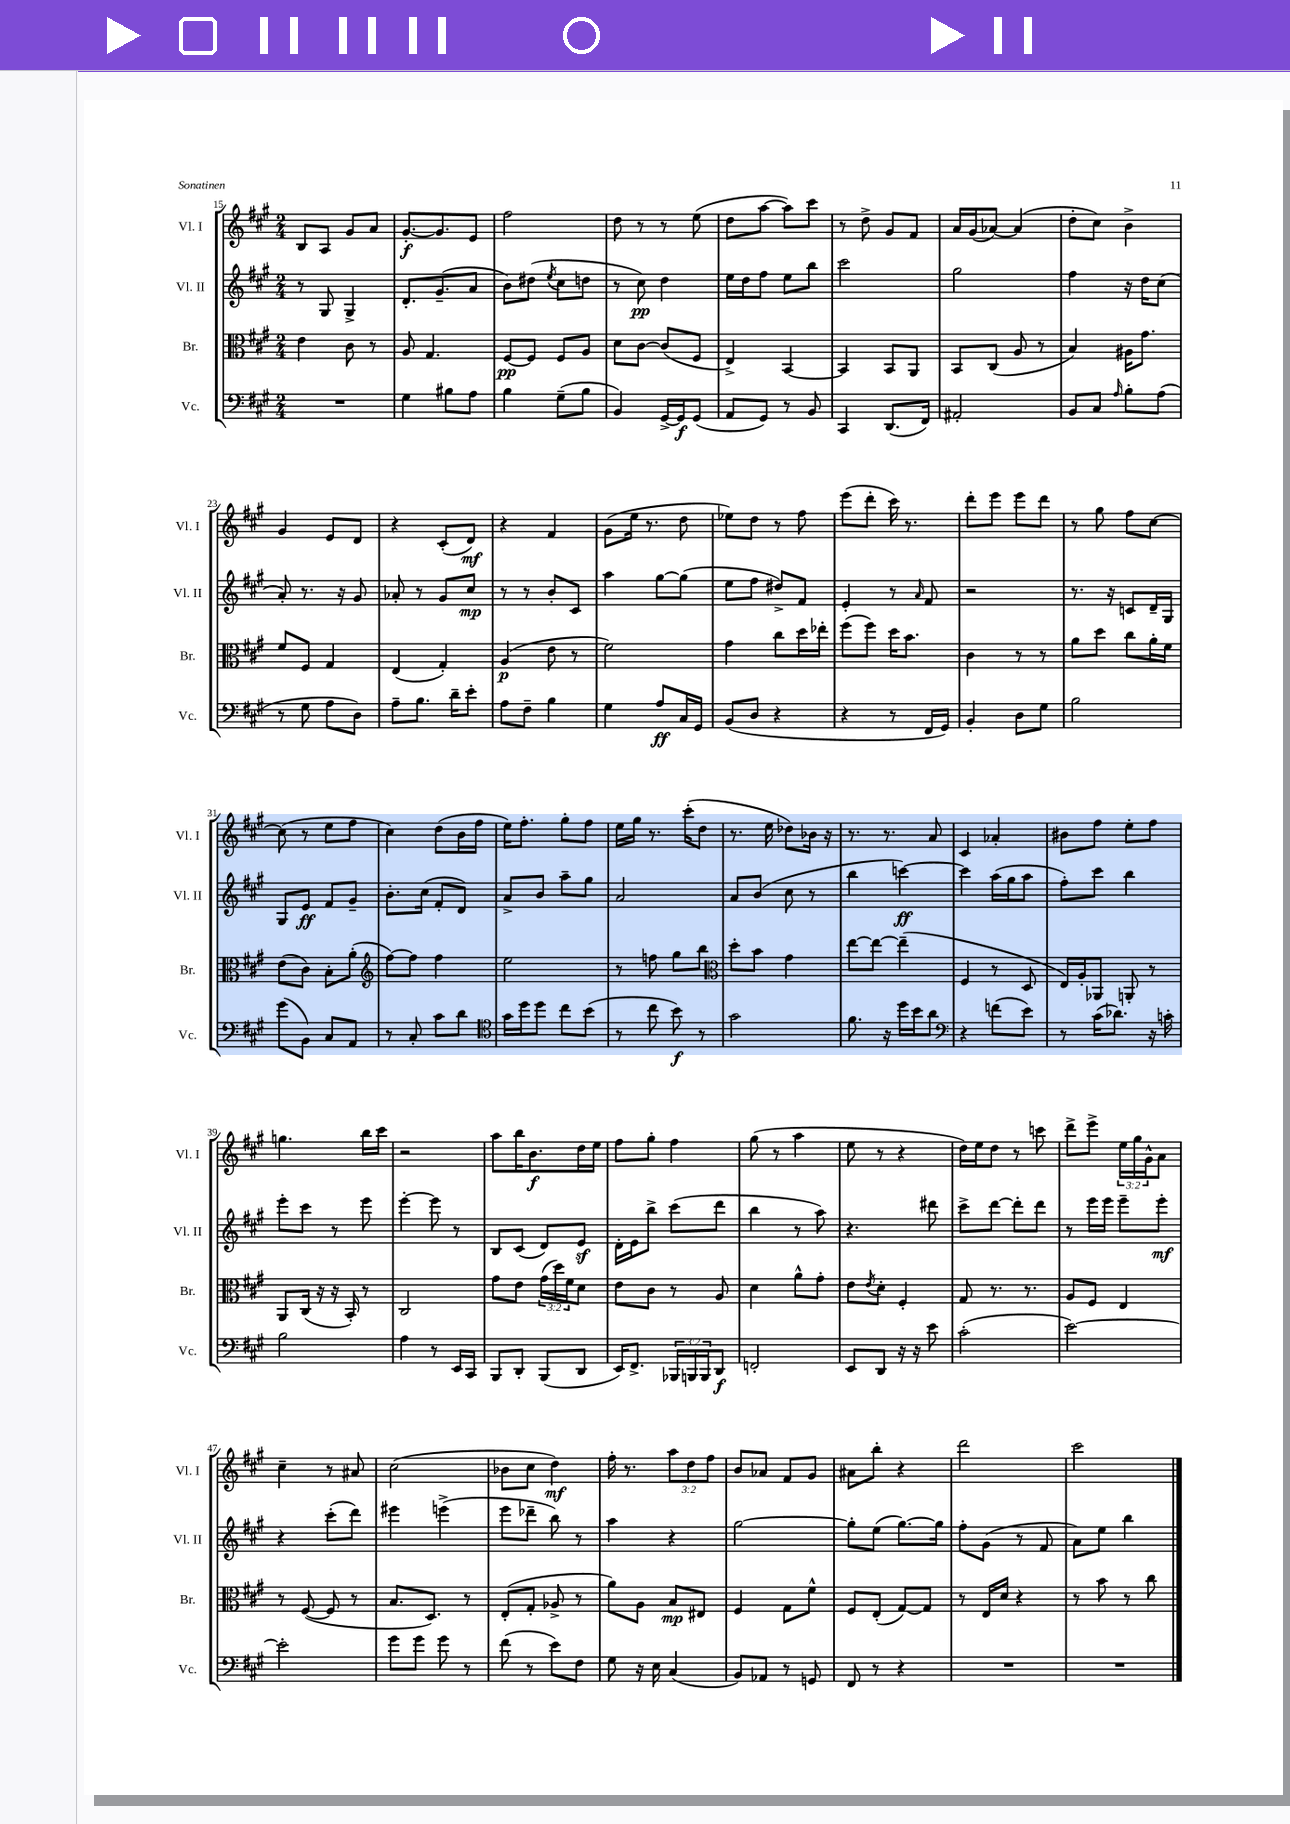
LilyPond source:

<<
\new StaffGroup <<
\new Staff = "s0" \with { instrumentName = "Vl. I" shortInstrumentName = "Vl. I" } {
    \clef treble \key a \major \numericTimeSignature \time 2/4 \override Staff.TupletNumber.text = #tuplet-number::calc-fraction-text
    b8 a8 gis'8 a'8 |
    gis'8.~-.\f gis'8. e'8 |
    fis''2 |
    d''8 r8 r8 e''8( |
    d''8 a''8~ a''8) cis'''8 |
    r8 d''8-> gis'8 fis'8 |
    a'16 gis'16( aes'8~) aes'4( |
    d''8-. cis''8) b'4-> |
    gis'4 e'8 d'8 |
    r4 cis'8-.( d'8\mf) |
    r4 fis'4 |
    gis'8( e''16 r8. d''8 |
    ees''8) d''8 r8 fis''8 |
    e'''8( d'''8-. cis'''16) r8. |
    d'''8-. e'''8 e'''8 d'''8 |
    r8 gis''8 fis''8 cis''8~ |
    cis''8( r8 e''8 fis''8 |
    cis''4) d''8( b'16 fis''16 |
    e''16) fis''8.-. gis''8-. fis''8 |
    e''16 gis''16 r8. cis'''16-.( d''8 |
    r8. e''16 des''8) bes'16 r16 |
    r8. r8. a'8 |
    cis'4 aes'4-. |
    bis'8 fis''8 e''8-. fis''8 |
    g''4. b''16 cis'''16 |
    r2 |
    a''8 b''16 b'8.\f d''16 e''16 |
    fis''8 gis''8-. fis''4 |
    gis''8( r8 a''4 |
    e''8 r8 r4 |
    d''16) e''16 d''8 r8 c'''8 |
    d'''8-> e'''8-> \tuplet 3/2 { e''16 gis''16 gis'16-^ } a'8 |
    cis''4-- r8 ais'8 |
    cis''2( |
    bes'8 cis''8 d''4\mf) |
    fis''16-. r8. \tuplet 3/2 { a''8 d''8 fis''8 } |
    b'8 aes'8 fis'8 gis'8 |
    ais'8 b''8-. r4 |
    d'''2 |
    cis'''2 \bar "|." |
}
\new Staff = "s1" \with { instrumentName = "Vl. II" shortInstrumentName = "Vl. II" } {
    \clef treble \key a \major \numericTimeSignature \time 2/4
    r8 gis8 gis4-> |
    d'8.-. gis'8.--( a'8 |
    b'8) dis''8( \acciaccatura { e''8 } cis''8 d''8 |
    r8 cis''8\pp) d''4 |
    e''16 d''16 fis''8 e''8 b''8 |
    cis'''2 |
    gis''2 |
    fis''4 r16 d''16 cis''8( |
    a'8-.) r8. r16 gis'8 |
    aes'8-. r8 gis'8 cis''8\mp |
    r8 r8 b'8-. cis'8 |
    a''4 gis''8~ gis''8( |
    e''8 fis''8 dis''8->) fis'8 |
    e'4-. r8 \grace { a'16 } fis'8 |
    r2 |
    r8. r16 c'8 d'16-- gis16 |
    gis8 e'8\ff fis'8 gis'8-- |
    b'8.-. cis''16( fis'8-. d'8) |
    a'8-> b'8 a''8-- gis''8 |
    a'2 |
    a'8 b'8( cis''8 r8 |
    b''4 c'''4~\ff) |
    c'''4 a''16( gis''16 a''8 |
    fis''8-.) cis'''8 b''4 |
    e'''8-. cis'''8 r8 e'''8 |
    e'''4~-. e'''8 r8 |
    b8 cis'8( d'8) e'8\sf |
    d'16-. e'16 b''8-> cis'''8( d'''8 |
    b''4 r8 a''8) |
    r4. dis'''8 |
    cis'''8-> d'''8~ d'''8-. d'''8 |
    r8 e'''16 e'''16 e'''8-- e'''8-.\mf |
    r4 cis'''8-.( d'''8) |
    eis'''4 e'''4->( |
    e'''8 des'''8-- b''8) r8 |
    a''4 r4 |
    gis''2~ |
    gis''8-. e''8( gis''8.~) gis''16 |
    fis''8-. gis'8( r8 fis'8 |
    a'8) e''8 b''4 \bar "|." |
}
\new Staff = "s2" \with { instrumentName = "Br." shortInstrumentName = "Br." } {
    \clef alto \key a \major \numericTimeSignature \time 2/4 \override Staff.TupletNumber.text = #tuplet-number::calc-fraction-text
    e'4 cis'8 r8 |
    a8 gis4. |
    fis8~\pp fis8 fis8 a8 |
    d'8 cis'8~ cis'8( fis8 |
    e4->) b,4~ |
    b,4 b,8 a,8 |
    b,8 cis8( a8 r8 |
    b4) ais16 gis'8. |
    fis'8 fis8 gis4 |
    e4( gis4-.) |
    a4\p( e'8 r8 |
    fis'2) |
    gis'4 cis''8 d''16 ees''16-. |
    fis''8( fis''8) d''16 b'8. |
    cis'4 r8 r8 |
    a'8 d''8 cis''8 a'16-. fis'16 |
    e'8( cis'8) b8-. a'8-.( |
    \clef treble fis''8~) fis''8 fis''4 |
    e''2 |
    r8 f''8 gis''8 b''8 |
    \clef alto d''8-. b'8 gis'4 |
    e''8~ e''8~ e''4--( |
    fis4 r8 d8 |
    e16) a16-. aes,8 a,8-. r8 |
    a,8 cis16( r16 r16 b,16-.) r8 |
    cis2 |
    gis'8 e'8 \tuplet 3/2 { gis'16( d''16) fis'16 } d'8 |
    e'8 cis'8 r8 a8 |
    d'4 a'8-^ gis'8-. |
    e'8 \acciaccatura { e'8 } d'8-. fis4-. |
    gis8 r8. r8. |
    a8 fis8 e4 |
    r8 fis8~( fis8 r8 |
    b8. d8.) r8 |
    e8-.( gis8-. aes8-> r8 |
    a'8) a8 b8\mp eis8 |
    fis4 gis8 fis'8-^ |
    fis8 e8-.( gis8~) gis8 |
    r8 e16 d'16 r4 |
    r8 b'8 r8 cis''8 \bar "|." |
}
\new Staff = "s3" \with { instrumentName = "Vc." shortInstrumentName = "Vc." } {
    \clef bass \key a \major \numericTimeSignature \time 2/4 \override Staff.TupletNumber.text = #tuplet-number::calc-fraction-text
    R2 |
    gis4 bis8 a8 |
    b4 gis8--( b8 |
    b,4) gis,16~-> gis,16\f gis,8( |
    a,8 gis,8) r8 b,8 |
    cis,4 d,8.( fis,16) |
    ais,2-. |
    b,8 cis8 \grace { a16 } b8-. a8( |
    r8 gis8 a8 d8) |
    a8-- b8. d'16-- e'8-. |
    a8 fis8-- b4 |
    gis4 a8\ff cis16 gis,16 |
    b,8( d8 r4 |
    r4 r8 fis,16 gis,16) |
    b,4-. d8 gis8 |
    b2 |
    gis'8( b,8) cis8 a,8 |
    r8 cis8-. cis'8 d'8 |
    \clef tenor gis'16 d''16 d''8 cis''8 b'8( |
    r8 cis''8 b'8\f) r8 |
    gis'2 |
    fis'8. r16 d''16 b'16 a'8 |
    \clef bass r4 f'8( e'8) |
    r8 cis'16( des'8.) r16 c'16-. |
    b2 |
    a4 r8 e,16 cis,16 |
    b,,8 d,8-. b,,8( d,8 |
    e,16) fis,8.-> \tuplet 3/2 { bes,,16 b,,16 b,,16 } d,8\f |
    f,2-. |
    e,8 d,8 r16 r16 e'8 |
    cis'2-.( |
    e'2~) |
    e'2-. |
    gis'8 gis'8 gis'8 r8 |
    fis'8( r8 e'8) fis8 |
    gis8 r16 e16 cis4( |
    b,8) aes,8 r8 g,8 |
    fis,8 r8 r4 |
    R2 |
    R2 \bar "|." |
}
>>
>>
\layout { \context { \Score currentBarNumber = #15 } }
